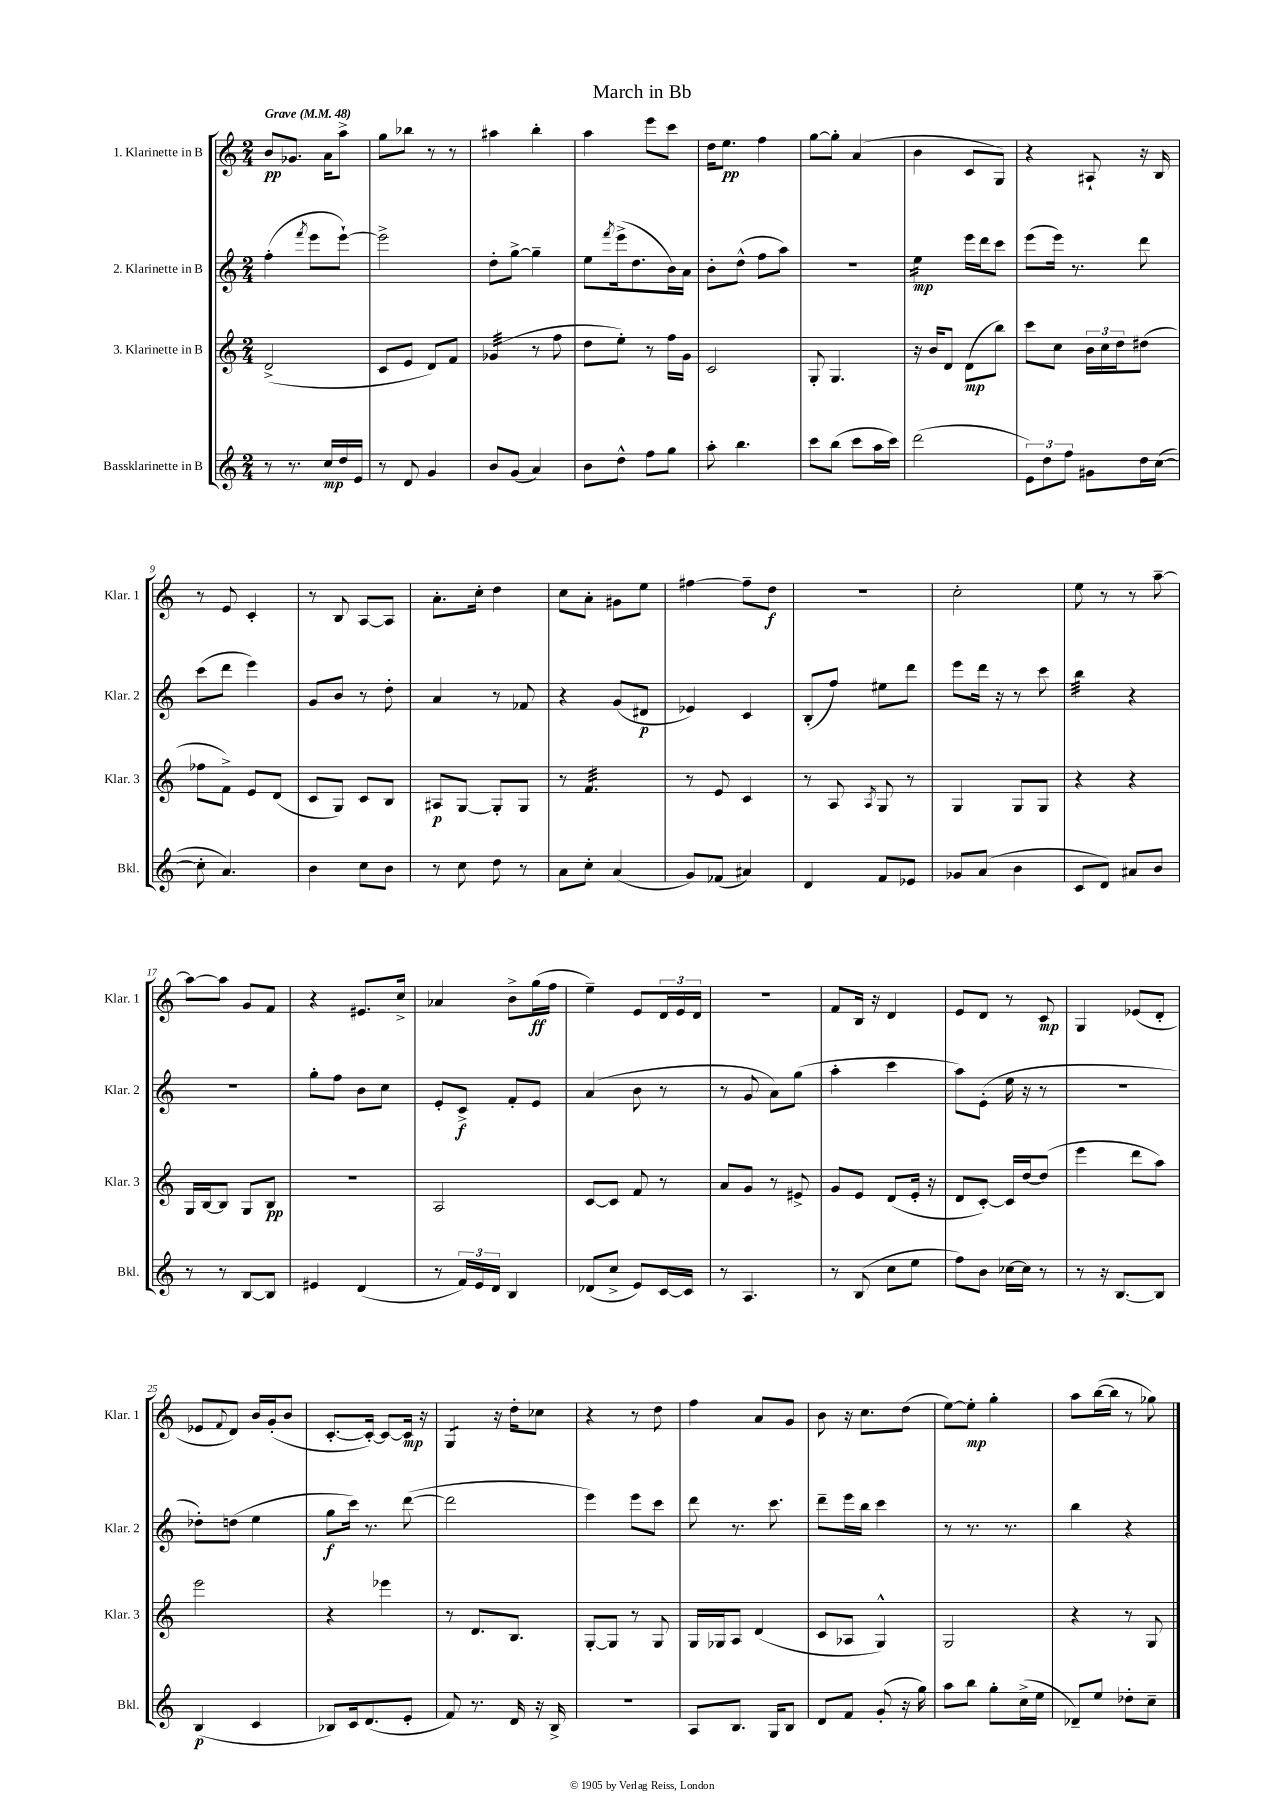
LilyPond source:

\header { title = "March in Bb" }
<<
\new StaffGroup <<
\new Staff = "s0" \with { instrumentName = "1. Klarinette in B" shortInstrumentName = "Klar. 1" } {
    \clef treble \key c \major \numericTimeSignature \time 2/4 \tempo "Grave" 4 = 48
    b'8\pp ges'8. a'16 a''8-> |
    g''8 bes''8 r8 r8 |
    ais''4 b''4-. |
    a''4 e'''8 c'''8 |
    d''16 e''8.\pp f''4 |
    g''8~ g''8-. a'4( |
    b'4 c'8 g8) |
    r4 ais8-! r16 b16 |
    r8 e'8 c'4-. |
    r8 b8 a8~ a8 |
    a'8.-. c''16-. d''4 |
    c''8 a'8-. gis'8 e''8 |
    fis''4~ fis''8-- d''8\f |
    R2 |
    c''2-. |
    e''8 r8 r8 a''8~-- |
    a''8~ a''8 g'8 f'8 |
    r4 eis'8. c''16-> |
    aes'4 b'8-> g''16\ff( f''16 |
    e''4--) e'8 \tuplet 3/2 { d'16 e'16 d'16 } |
    R2 |
    f'8 b16 r16 d'4 |
    e'8 d'8 r8 c'8\mp |
    g4 ees'8( d'8-. |
    ees'8 \appoggiatura { f'8 } d'8) b'16 g'16-.( b'8 |
    c'8.~-. c'16~-.) c'8~ c'16\mp r16 |
    g4:8 r16 d''16-. ces''8 |
    r4 r8 d''8 |
    f''4 a'8 g'8 |
    b'8 r16 c''8. d''8( |
    e''8~) e''8-.\mp g''4-. |
    a''8 b''16~( b''16 r8 ges''8) \bar "|." |
}
\new Staff = "s1" \with { instrumentName = "2. Klarinette in B" shortInstrumentName = "Klar. 2" } {
    \clef treble \key c \major \numericTimeSignature \time 2/4
    f''4-.( \acciaccatura { f'''8 } e'''8 e'''8~-!) |
    e'''2-> |
    d''8-. g''8~-> g''4-- |
    e''8 \acciaccatura { f'''8 } e'''16->( d''8. b'16) a'16 |
    b'8-. d''8-^( f''8 a''8) |
    R2 |
    e''4:16\mp e'''16 d'''16 c'''8 |
    e'''8( e'''16) r8. d'''8 |
    c'''8( d'''8 e'''4) |
    g'8 b'8 r8 d''8-. |
    a'4 r8 fes'8 |
    r4 g'8( dis'8\p |
    ees'4) c'4 |
    b8-.( f''8) eis''8 d'''8 |
    e'''8 d'''16 r16 r8 c'''8 |
    b''4:32 r4 |
    R2 |
    g''8-. f''8 b'8 c''8 |
    e'8-. c'8->\f f'8-. e'8 |
    a'4( b'8 r8 |
    r8 g'8 a'8) g''8( |
    a''4-. c'''4 |
    a''8) e'8-.( e''16 r16 r8 |
    r2 |
    des''8-.) d''8( e''4 |
    g''8\f c'''16) r8. d'''8~( |
    d'''2 |
    e'''4) e'''8 c'''8 |
    d'''8 r8. c'''8. |
    d'''8-- e'''16 b''16 c'''4 |
    r8 r8. r8. |
    b''4 r4 \bar "|." |
}
\new Staff = "s2" \with { instrumentName = "3. Klarinette in B" shortInstrumentName = "Klar. 3" } {
    \clef treble \key c \major \numericTimeSignature \time 2/4
    d'2->( |
    c'8 e'8 d'8) f'8 |
    ges'4:32( r8 f''8 |
    d''8 e''8-.) r8 f''16 g'16 |
    c'2 |
    g8-. g4. |
    r16 b'16 d'8 d'8\mp( b''8) |
    c'''8 c''8 \tuplet 3/2 { b'16 c''16 d''16 } dis''8( |
    fes''8 f'8->) e'8 d'8( |
    c'8 g8) c'8 b8 |
    ais8\p g8~ g8-. g8 |
    r8 f'4.:32 |
    r8 e'8 c'4 |
    r8 a8 \acciaccatura { a8 } g8 r8 |
    g4 g8 g8 |
    r4 r4 |
    g16 b16~ b8 g8 b8\pp |
    r2 |
    a2 |
    c'8~ c'8 f'8 r8 |
    a'8 g'8 r8 eis'8-> |
    g'8 e'8 d'8( e'16-. r16 |
    d'8 c'8~-.) c'16 d''16~ d''8( |
    e'''4 d'''8 a''8) |
    e'''2 |
    r4 ees'''4 |
    r8 d'8. b8. |
    g8~-. g8 r8 g8 |
    g16 ges16 a8 d'4( |
    c'8 aes8 g4-^) |
    g2 |
    r4 r8 g8 \bar "|." |
}
\new Staff = "s3" \with { instrumentName = "Bassklarinette in B" shortInstrumentName = "Bkl." } {
    \clef treble \key c \major \numericTimeSignature \time 2/4
    r8 r8. c''16\mp d''16 e'16 |
    r8 d'8 g'4 |
    b'8 g'8( a'4) |
    b'8 d''8-^ f''8 g''8 |
    a''8-. b''4. |
    c'''8 b''8( c'''8 a''16 c'''16) |
    d'''2( |
    \tuplet 3/2 { e'8) d''8 f''8 } gis'8 d''16 c''16~( |
    c''8-. a'4.) |
    b'4 c''8 b'8 |
    r8 c''8 d''8 r8 |
    a'8 c''8-. a'4( |
    g'8) fes'8( ais'4) |
    d'4 f'8 ees'8 |
    ges'8 a'8( b'4 |
    c'8 d'8) ais'8 b'8 |
    r8 r8 b8~ b8 |
    eis'4 d'4( |
    r8 \tuplet 3/2 { f'16) e'16 d'16 } b4 |
    des'8( c''8-> e'8) c'16~ c'16 |
    r8 a4. |
    r8 b8( c''8 e''8 |
    f''8) b'8 ces''16~ ces''16 r8 |
    r8 r16 b8.~ b8 |
    b4\p( c'4 |
    bes8) c'16 d'8.( e'8-. |
    f'8) r8. d'16 r16 b16-> |
    r2 |
    a8 b8. g16 b8 |
    d'8 f'8 g'8-.( r16 g''16) |
    a''8 b''8 g''8-. c''16->( e''16 |
    des'8--) e''8 des''8-. c''8-- \bar "|." |
}
>>
>>
